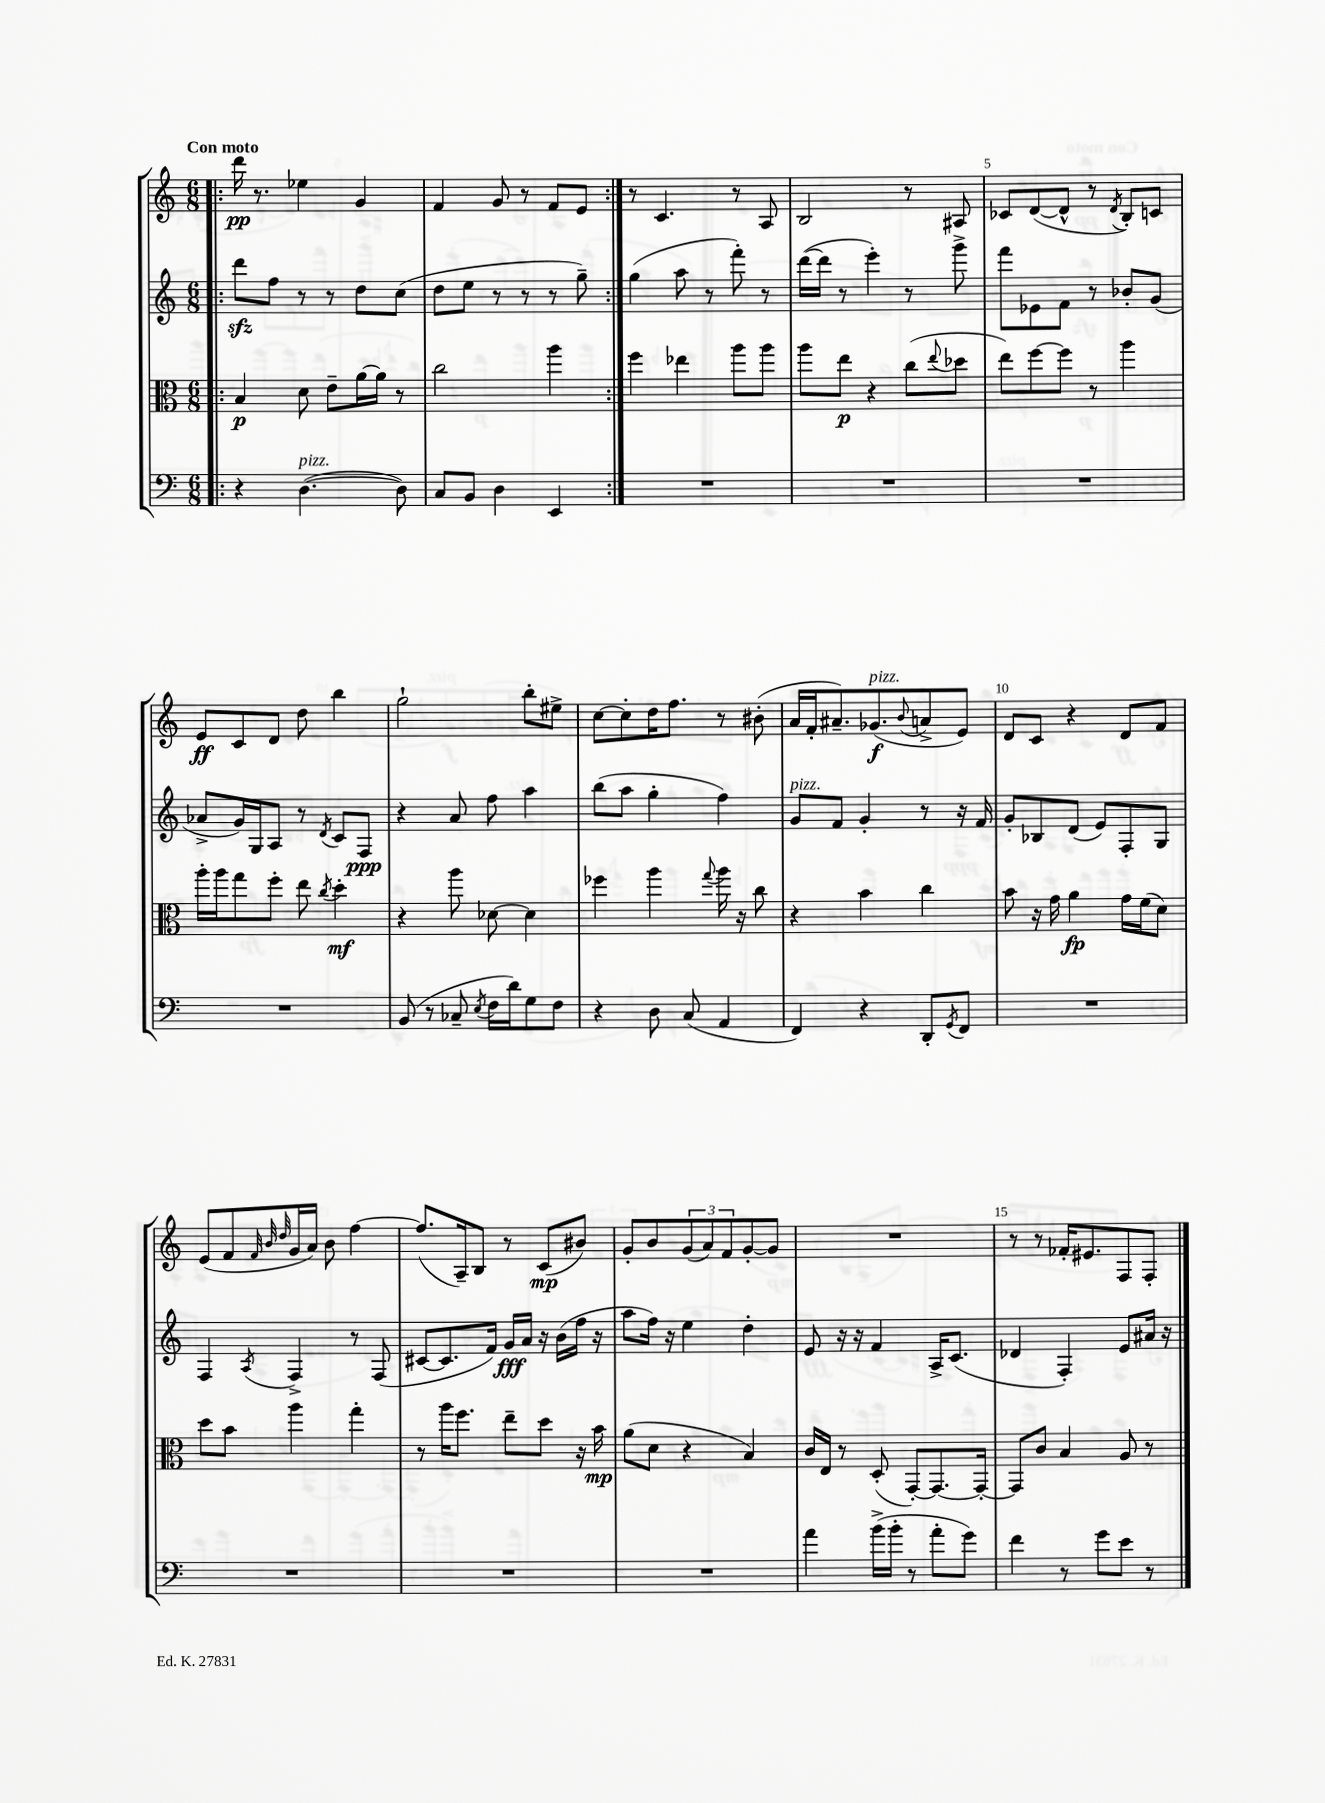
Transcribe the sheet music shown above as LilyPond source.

<<
\new StaffGroup <<
\new Staff = "s0" {
    \clef treble \key c \major \numericTimeSignature \time 6/8 \tempo "Con moto"
    \repeat volta 2 { \bar ".|:" d'''16\pp r8. ees''4 g'4 |
    f'4 g'8 r8 f'8 e'8 | }
    r8 c'4. r8 a8 |
    b2 r8 ais8 |
    ces'8 d'8~( d'8-^ r8 \acciaccatura { d'8 } b8-.) c'8 |
    e'8\ff c'8 d'8 d''8 b''4 |
    g''2-! b''8-. eis''8-> |
    c''8~ c''8-. d''16 f''8. r8 bis'8-.( |
    a'16 f'16-. ais'8.--) ges'8.\f^\markup { \italic "pizz." }( \appoggiatura { b'8 } a'8-> e'8) |
    d'8 c'8 r4 d'8 f'8 |
    e'8( f'8 \grace { f'32 b'32 d''32 } g'16 a'16) b'8 f''4~ |
    f''8.( a16--) b8 r8 c'8\mp( bis'8) |
    g'8-. b'8 \tuplet 3/2 { g'8( a'8) f'8 } g'8~-. g'8 |
    R2. |
    r8 r8 fes'16-. eis'8. f8 f8-. \bar "|." |
}
\new Staff = "s1" {
    \clef treble \key c \major \numericTimeSignature \time 6/8
    \repeat volta 2 { \bar ".|:" d'''8\sfz f''8 r8 r8 d''8 c''8( |
    d''8 e''8 r8 r8 r8 g''8--) | }
    g''4( a''8 r8 f'''8-.) r8 |
    d'''16~( d'''16 r8 e'''4-.) r8 g'''8-> |
    f'''8 ees'8 f'8 r8 bes'8-. g'8( |
    aes'8-> g'16) g16 a8 r8 \acciaccatura { d'8 } c'8 f8\ppp |
    r4 a'8 f''8 a''4 |
    b''8( a''8 g''4-. f''4) |
    g'8^\markup { \italic "pizz." } f'8 g'4-. r8 r16 f'16 |
    g'8-. bes8 d'8( e'8) f8-. g8 |
    f4 \acciaccatura { a8 } f4-> r8 f8( |
    cis'8~ cis'8. f'16) g'16\fff a'16 r16 b'16( f''16 r16 |
    a''8 f''16) r16 e''4 d''4-. |
    e'8 r16 r16 f'4 a16-> c'8.( |
    des'4 f4-.) e'8 ais'16 r16 \bar "|." |
}
\new Staff = "s2" {
    \clef alto \key c \major \numericTimeSignature \time 6/8
    \repeat volta 2 { \bar ".|:" b4\p d'8 e'8-- a'16~ a'16 r8 |
    c''2 a''4 | }
    f''4 ees''4 a''8 a''8 |
    a''8 e''8\p r4 c''8( \appoggiatura { e''8 } des''8 |
    e''8) f''8~ f''8 r8 a''4 |
    a''16-. a''16 g''8 f''8-. e''8 \acciaccatura { c''8 } d''4-.\mf |
    r4 a''8 des'8~ des'4 |
    fes''4 a''4 \appoggiatura { g''8 } a''16 r16 c''8 |
    r4 b'4 c''4 |
    b'8 r16 g'16 a'4\fp g'16 f'16( d'8) |
    d''8 b'8 a''4 g''4-. |
    r8 a''16 f''8. e''8-- d''8 r16 b'16\mp |
    a'8( d'8 r4 b4) |
    c'16 e16 r8 d8-.( g,8~-.) g,8.~ g,16~-. |
    g,8 c'8 b4 a8 r8 \bar "|." |
}
\new Staff = "s3" {
    \clef bass \key c \major \numericTimeSignature \time 6/8
    \repeat volta 2 { \bar ".|:" r4 d4.~^\markup { \italic "pizz." }( d8) |
    c8 b,8 d4 e,4 | }
    R2. |
    R2. |
    R2. |
    R2. |
    b,8( r8 ces8-- \acciaccatura { e8 } f16 d'16) g8 f8 |
    r4 d8 c8( a,4 |
    f,4) r4 d,8-. \acciaccatura { g,8 } f,8 |
    R2. |
    R2. |
    R2. |
    R2. |
    a'4 b'16->( b'16-. r8 a'8-. g'8) |
    f'4 r8 g'8 e'8 r8 \bar "|." |
}
>>
>>
\layout { \context { \Score \override BarNumber.break-visibility = ##(#f #t #t) barNumberVisibility = #(every-nth-bar-number-visible 5) } }
